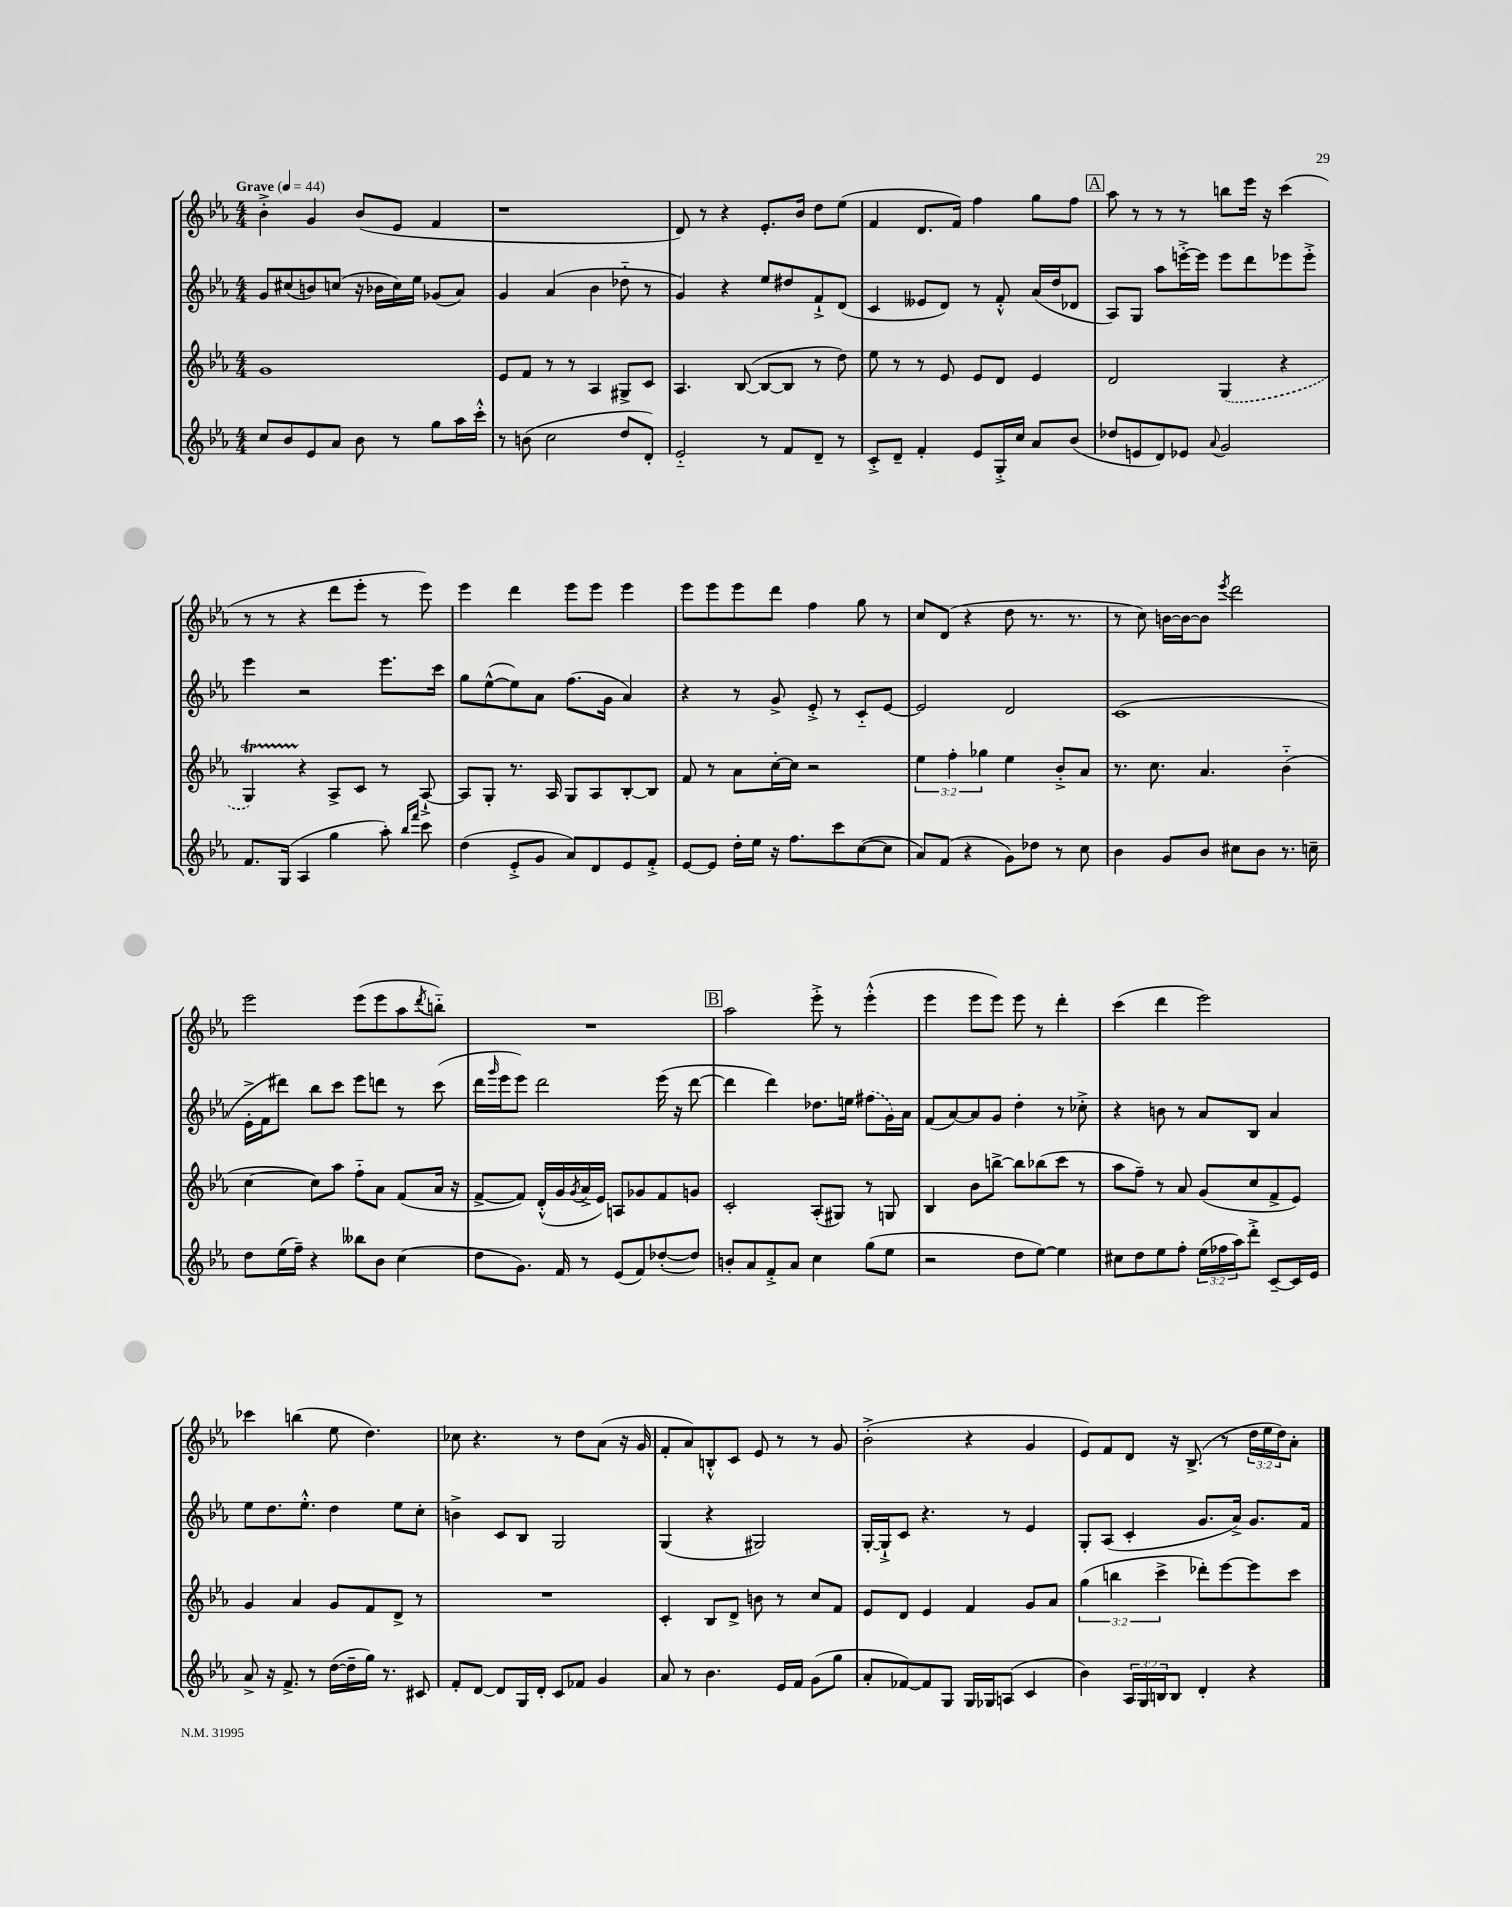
<<
\new StaffGroup <<
\new Staff = "s0" {
    \clef treble \key ees \major \numericTimeSignature \time 4/4 \override Staff.TupletNumber.text = #tuplet-number::calc-fraction-text \tempo "Grave" 4 = 44
    bes'4-.-> g'4 bes'8( ees'8 f'4 |
    r1 |
    d'8) r8 r4 ees'8.-. bes'16 d''8 ees''8( |
    f'4 d'8. f'16) f''4 g''8 f''8 |
    \mark \markup { \box "A" } aes''8 r8 r8 r8 b''8 ees'''16 r16 c'''4( |
    r8 r8 r4 d'''8 ees'''8-. r8 ees'''8) |
    ees'''4 d'''4 ees'''8 ees'''8 ees'''4 |
    ees'''8 ees'''8 ees'''8 d'''8 f''4 g''8 r8 |
    c''8 d'8( r4 d''8 r8. r8. |
    r8 c''8) b'16~ b'16~ b'8 \acciaccatura { ees'''8 } d'''2 |
    ees'''2 ees'''8( ees'''8 aes''8 \acciaccatura { d'''8 } b''8-_) |
    R1 |
    \mark \markup { \box "B" } aes''2 ees'''8-.-> r8 ees'''4-.-^( |
    ees'''4 ees'''8 ees'''8) ees'''8 r8 d'''4-. |
    c'''4( d'''4 ees'''2) |
    ces'''4 b''4( ees''8 d''4.) |
    ces''8 r4. r8 d''8 aes'8( r16 g'16 |
    f'8-. aes'8) b8-.-^ c'8 ees'8 r8 r8 g'8 |
    bes'2-.->( r4 g'4 |
    ees'8) f'8 d'8 r16 bes8.->( r8 \tuplet 3/2 { d''16 ees''16 d''16) } aes'8-. \bar "|." |
}
\new Staff = "s1" {
    \clef treble \key ees \major \numericTimeSignature \time 4/4
    g'8 cis''8( b'8) c''8( r16 bes'16 c''16) ees''16 ges'8( aes'8) |
    g'4 aes'4( bes'4 des''8-_ r8 |
    g'4) r4 ees''8 dis''8 f'8-!-> d'8( |
    c'4 eeses'8 d'8) r8 f'8-.-^ aes'16( d''16 des'8 |
    \mark \markup { \box "A" } aes8) g8 aes''8 e'''16~-.-> e'''16 e'''8 d'''8 ees'''8 ees'''8-.-> |
    ees'''4 r2 ees'''8. c'''16 |
    g''8 ees''8~-^( ees''8) aes'8 f''8.( g'16 aes'4) |
    r4 r8 g'8-> ees'8-.-> r8 c'8-_ ees'8~ |
    ees'2 d'2 |
    c'1( |
    ees'16-.-> f'16 dis'''8) bes''8 c'''8 ees'''8 d'''8 r8 c'''8( |
    d'''16 \grace { g'''16 } ees'''16 ees'''8) d'''2 ees'''16( r16 d'''8~ |
    \mark \markup { \box "B" } d'''4 d'''4) des''8. e''16 \once \slurDashed fis''8( g'16) aes'16 |
    f'8( aes'8~) aes'8 g'8 d''4-. r8 ces''8-.-> |
    r4 b'8 r8 aes'8 bes8 aes'4 |
    ees''8 d''8. ees''8.-.-^ d''4 ees''8 c''8-. |
    b'4-> c'8 bes8 g2 |
    g4( r4 gis2) |
    g16~-. g16-!-> c'8 r4. r8 ees'4 |
    g8-. aes8( c'4-. g'8. aes'16->) g'8. f'16 \bar "|." |
}
\new Staff = "s2" {
    \clef treble \key ees \major \numericTimeSignature \time 4/4 \override Staff.TupletNumber.text = #tuplet-number::calc-fraction-text
    g'1 |
    ees'8 f'8 r8 r8 aes4 gis8-> c'8 |
    aes4. bes8~( bes8~ bes8 r8 d''8) |
    ees''8 r8 r8 ees'8 ees'8 d'8 ees'4 |
    \mark \markup { \box "A" } d'2 \once \slurDashed g4( r4 |
    g4\startTrillSpan) r4\stopTrillSpan aes8-> c'8 r8 aes8~-!-> |
    aes8 g8-. r8. aes16 g8 aes8 bes8~-. bes8 |
    f'8 r8 aes'8 c''16~-. c''16 r2 |
    \tuplet 3/2 { ees''4 f''4-. ges''4 } ees''4 bes'8-.-> aes'8 |
    r8. c''8. aes'4. bes'4-_( |
    c''4~ c''8) aes''8 f''8-_ aes'8 f'8( aes'16 r16 |
    f'8~-> f'8) d'16-.-^( g'16 \acciaccatura { g'8 } aes'16-> ees'16) a8 ges'8 f'8 g'8 |
    \mark \markup { \box "B" } c'2-. aes8-.( gis8) r8 g8 |
    bes4 bes'8 b''8~-> b''8 bes''8( c'''8 r8 |
    aes''8 f''8--) r8 aes'8 g'8( c''8 f'8-> ees'8) |
    g'4 aes'4 g'8 f'8 d'8-> r8 |
    R1 |
    c'4-. bes8 d'8-> b'8 r8 c''8 f'8 |
    ees'8 d'8 ees'4 f'4 g'8 aes'8 |
    \tuplet 3/2 { g''4( b''4 c'''4-> } des'''8-.) ees'''8~ ees'''8 c'''8 \bar "|." |
}
\new Staff = "s3" {
    \clef treble \key ees \major \numericTimeSignature \time 4/4 \override Staff.TupletNumber.text = #tuplet-number::calc-fraction-text
    c''8 bes'8 ees'8 aes'8 bes'8 r8 g''8 aes''16 c'''16-.-^ |
    r8 b'8( c''2 d''8 d'8-.) |
    ees'2-_ r8 f'8 d'8-- r8 |
    c'8-.-> d'8-- f'4-. ees'8 g16-.-> c''16 aes'8 bes'8( |
    \mark \markup { \box "A" } des''8 e'8 d'8) ees'8 \appoggiatura { aes'8 } g'2 |
    f'8. g16( aes4 g''4 aes''8-.) \grace { bes''16 f'''16 } c'''8 |
    d''4( ees'8-.-> g'8 aes'8) d'8 ees'8 f'8-.-> |
    ees'8~ ees'8 d''16-. ees''16 r16 f''8. c'''8 c''8~( c''8 |
    aes'8) f'8( r4 g'8) des''8 r8 c''8 |
    bes'4 g'8 bes'8 cis''8 bes'8 r8. c''16-- |
    d''8 ees''16( f''16--) r4 beses''8 bes'8 c''4( |
    d''8 g'8.) f'16 r8 ees'8( f'8) des''8~-.( des''8) |
    \mark \markup { \box "B" } b'8-. aes'8 f'8-.-> aes'8 c''4 g''8( ees''8 |
    r2 d''8 ees''8~) ees''4 |
    cis''8 d''8 ees''8 f''8-. \tuplet 3/2 { ees''16( fes''16 aes''16) } d'''8-.-> c'8~-- c'16 ees'16 |
    aes'8-> r16 f'8.-> r8 d''16~( d''16-- g''16) r8. cis'8 |
    f'8-. d'8~ d'8 g16 d'16-. c'8 fes'8 g'4 |
    aes'8 r8 bes'4. ees'16 f'16 g'8( g''8 |
    aes'8-. fes'8~) fes'8 g8 g16 ges16 a8( c'4 |
    bes'4) \tuplet 3/2 { aes16 g16 b16 } b8 d'4-. r4 \bar "|." |
}
>>
>>
\layout { \context { \Score \remove "Bar_number_engraver" } }
